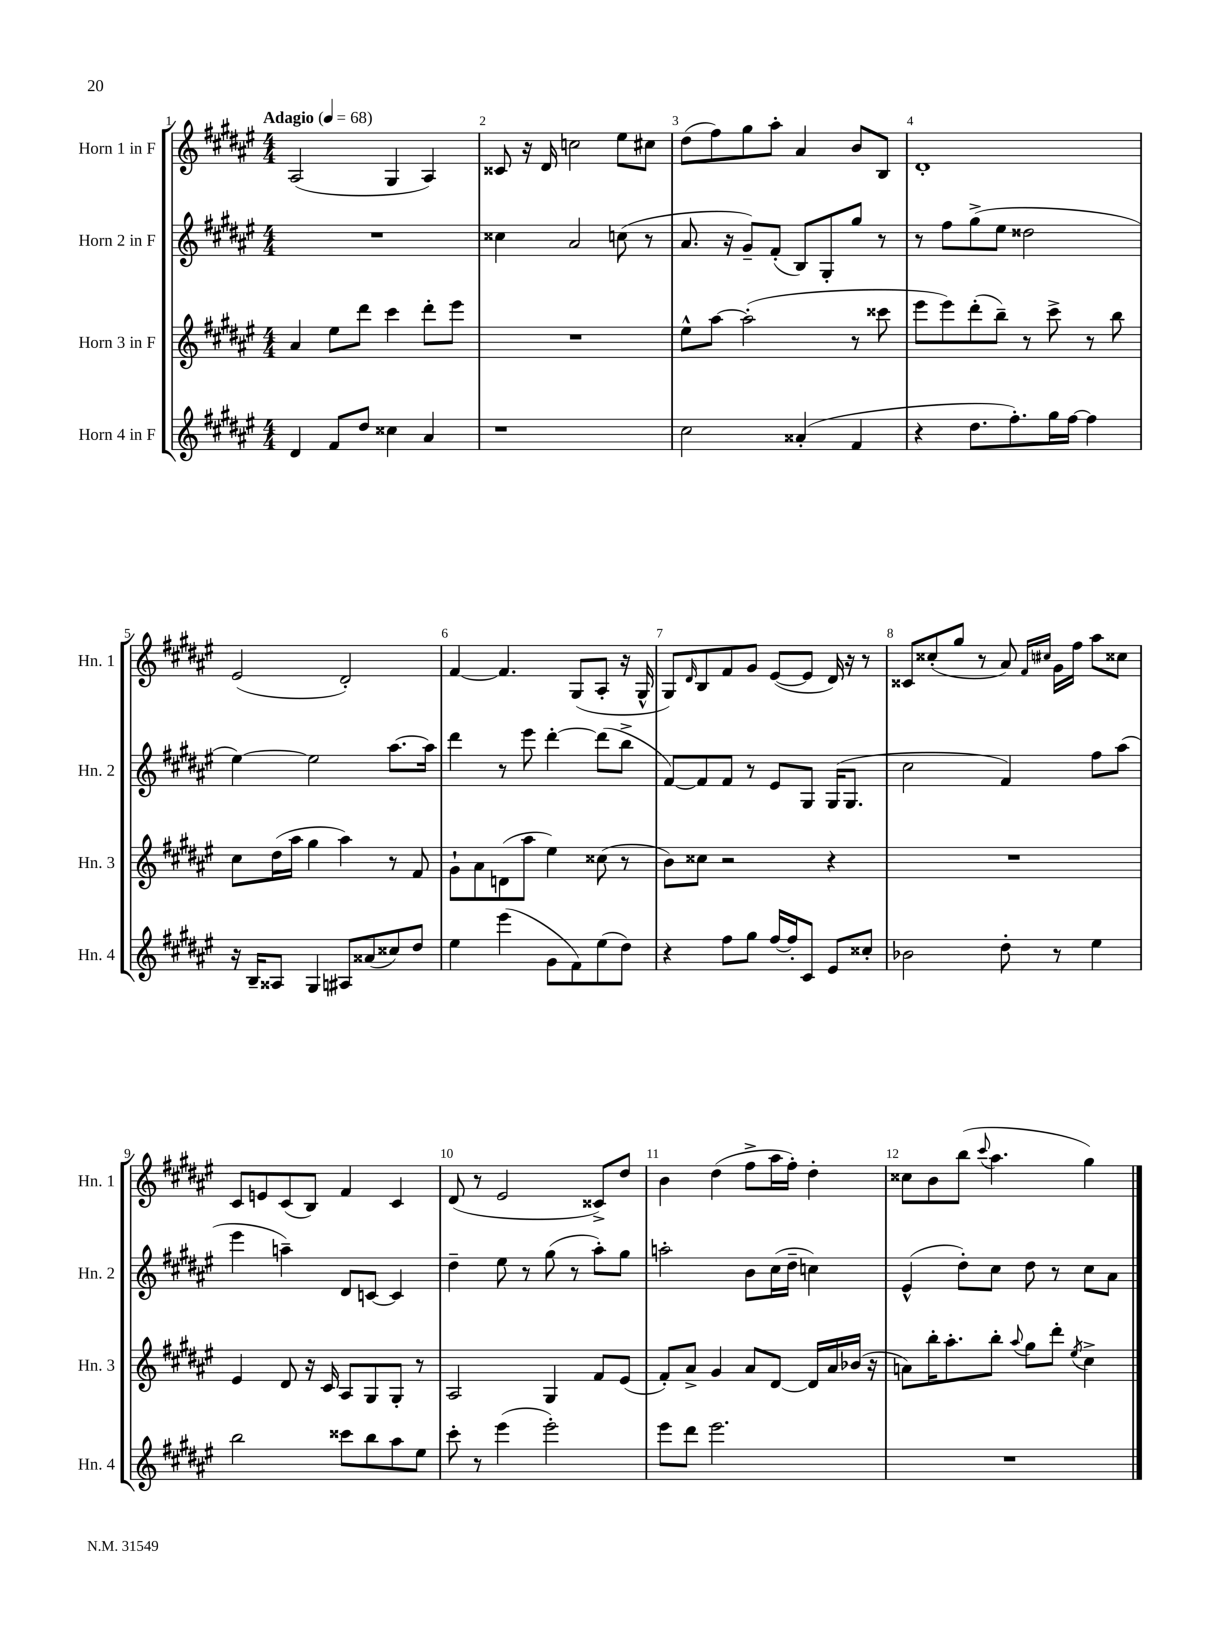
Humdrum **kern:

**kern	**kern	**kern	**kern
*staff4	*staff3	*staff2	*staff1
*clefG2	*clefG2	*clefG2	*clefG2
*k[f#c#g#d#a#e#]	*k[f#c#g#d#a#e#]	*k[f#c#g#d#a#e#]	*k[f#c#g#d#a#e#]
*M4/4	*M4/4	*M4/4	*M4/4
*MM68	*MM68	*MM68	*MM68
4d#/	4a#/	1r	(2A#/
8f#/L	8ee#\L	.	.
8dd#/J	8ddd#\J	.	.
4cc##\	4ccc#\	.	4G#/
4a#/	8ddd#'\L	.	4A#/)
.	8eee#\J	.	.
=	=	=	=
1r	1r	4cc##\	8c##/
.	.	.	16r
.	.	.	16d#/
.	.	2a#/	2cc\
.	.	(8cc\	8ee#\L
.	.	8r	8cc#\J
=	=	=	=
2cc#\	8ee#^^\L	8.a#/	(8dd#\L
.	[8aa#\J	.	8ff#\)
.	.	16r	.
.	(2aa#'\]	8g#~/L)	8gg#\
.	.	(8f#'/J	8aa#'\J
(4a##'/	.	8B/L)	4a#/
.	.	8G#'/	.
4f#/	8r	8gg#/J	8b/L
.	8ccc##\	8r	8B/J
=	=	=	=
4r	8eee#\L	8r	1d#'
.	8eee#\)	8ff#\L	.
8.dd#\L	(8ddd#'\	(8gg#^\	.
.	8bb~\J)	8ee#\J	.
8.ff#'\)	.	.	.
.	8r	2dd##\	.
16gg#\L	8ccc#^\	.	.
[16ff#\JJ	.	.	.
4ff#\]	8r	.	.
.	8bb\	.	.
=	=	=	=
16r	8cc#\L	[4ee#\)	(2e#/
16B~/LK	.	.	.
8A##/J	(16dd#\L	.	.
.	16aa#\JJ	.	.
4G#/	4gg#\	2ee#\]	.
8A#/L	4aa#\)	.	2d#'/)
(8a##/	.	.	.
8cc##/)	8r	[8.aa#\L	.
8dd#/J	8f#/	.	.
.	.	16aa#\]Jk	.
=	=	=	=
4ee#\	8g#`\L	4ddd#\	[4f#/
.	8a#\	.	.
(4eee#\	(8d\	8r	4.f#/]
.	8aa#\J	8eee#\	.
8g#\L	4ee#\)	[4ddd#'\	.
8f#\)	.	.	(8G#/L
(8ee#\	(8cc##\	(8ddd#\]L	8A#'/J
8dd#\J)	8r	8bb^\J	16r
.	.	.	16G#^^/
=	=	=	=
4r	8b\L)	[8f#/L)	8G#/L)
.	.	.	16qqd#/
.	8cc##\J	8f#/]	8B/
8ff#\L	2r	8f#/J	8f#/
8gg#\J	.	8r	8g#/J
[16ff#/LL	.	8e#/L	([8e#/L
16ff#'/]J	.	.	.
8c#/J	.	8G#/J	8e#/]J
8e#/L	4r	(16G#/LK	16d#/)
.	.	8.G#/J	16r
8cc##'/J	.	.	8r
=	=	=	=
2b-\	1r	2cc#\	8c##/L
.	.	.	(8cc##'/
.	.	.	8gg#/J
.	.	.	8r
8dd#'\	.	4f#/)	8a#/)
.	.	.	16qqf#/LL
.	.	.	16qqcc#/JJ
8r	.	.	16g#\LL
.	.	.	16ff#\JJ
4ee#\	.	8ff#\L	8aa#\L
.	.	(8aa#\J	8cc##\J
=	=	=	=
2bb\	4e#/	4eee#\	8c#/L
.	.	.	8e/
.	8d#/	4aa~\)	(8c#/
.	16r	.	8B/J)
.	16c#/	.	.
8ccc##\L	8A#/L	8d#/L	4f#/
8bb\	8G#/	[8c/J	.
8aa#\	8G#'/J	4c/]	4c#/
8ee#\J	8r	.	.
=	=	=	=
8ccc#'\	2A#/	4dd#~\	(8d#/
8r	.	.	8r
(4eee#\	.	8ee#\	2e#/
.	.	8r	.
2eee#'\)	4G#/	(8gg#\	.
.	.	8r	.
.	8f#/L	8aa#'\L)	8c##^/L)
.	(8e#/J	8gg#\J	8dd#/J
=	=	=	=
8eee#\L	8f#'/L)	2aa'\	4b\
8ddd#\J	8a#^/J	.	.
2.eee#\	4g#/	.	(4dd#\
.	8a#/L	8b\L	8ff#^\L
.	[8d#/J	(16cc#\L	16aa#\L
.	.	16dd#~\JJ	16ff#'\JJ)
.	16d#/]LL	4cc\)	4dd#'\
.	16a#/	.	.
.	(16b-/JJ	.	.
.	16r	.	.
=	=	=	=
1r	8a\L)	(4e#^^/	8cc##\L
.	16bb'\K	.	8b\
.	8.aa#'\	.	.
.	.	8dd#'\L)	(8bb\J
.	.	.	8qqccc#/
.	8bb'\J	8cc#\J	4.aa#\
.	8qqaa#/	.	.
.	8gg#\L	8dd#\	.
.	8ddd#'\J	8r	.
.	8qee#/	.	.
.	4cc#^\	8cc#\L	4gg#\)
.	.	8a#\J	.
==	==	==	==
*-	*-	*-	*-
